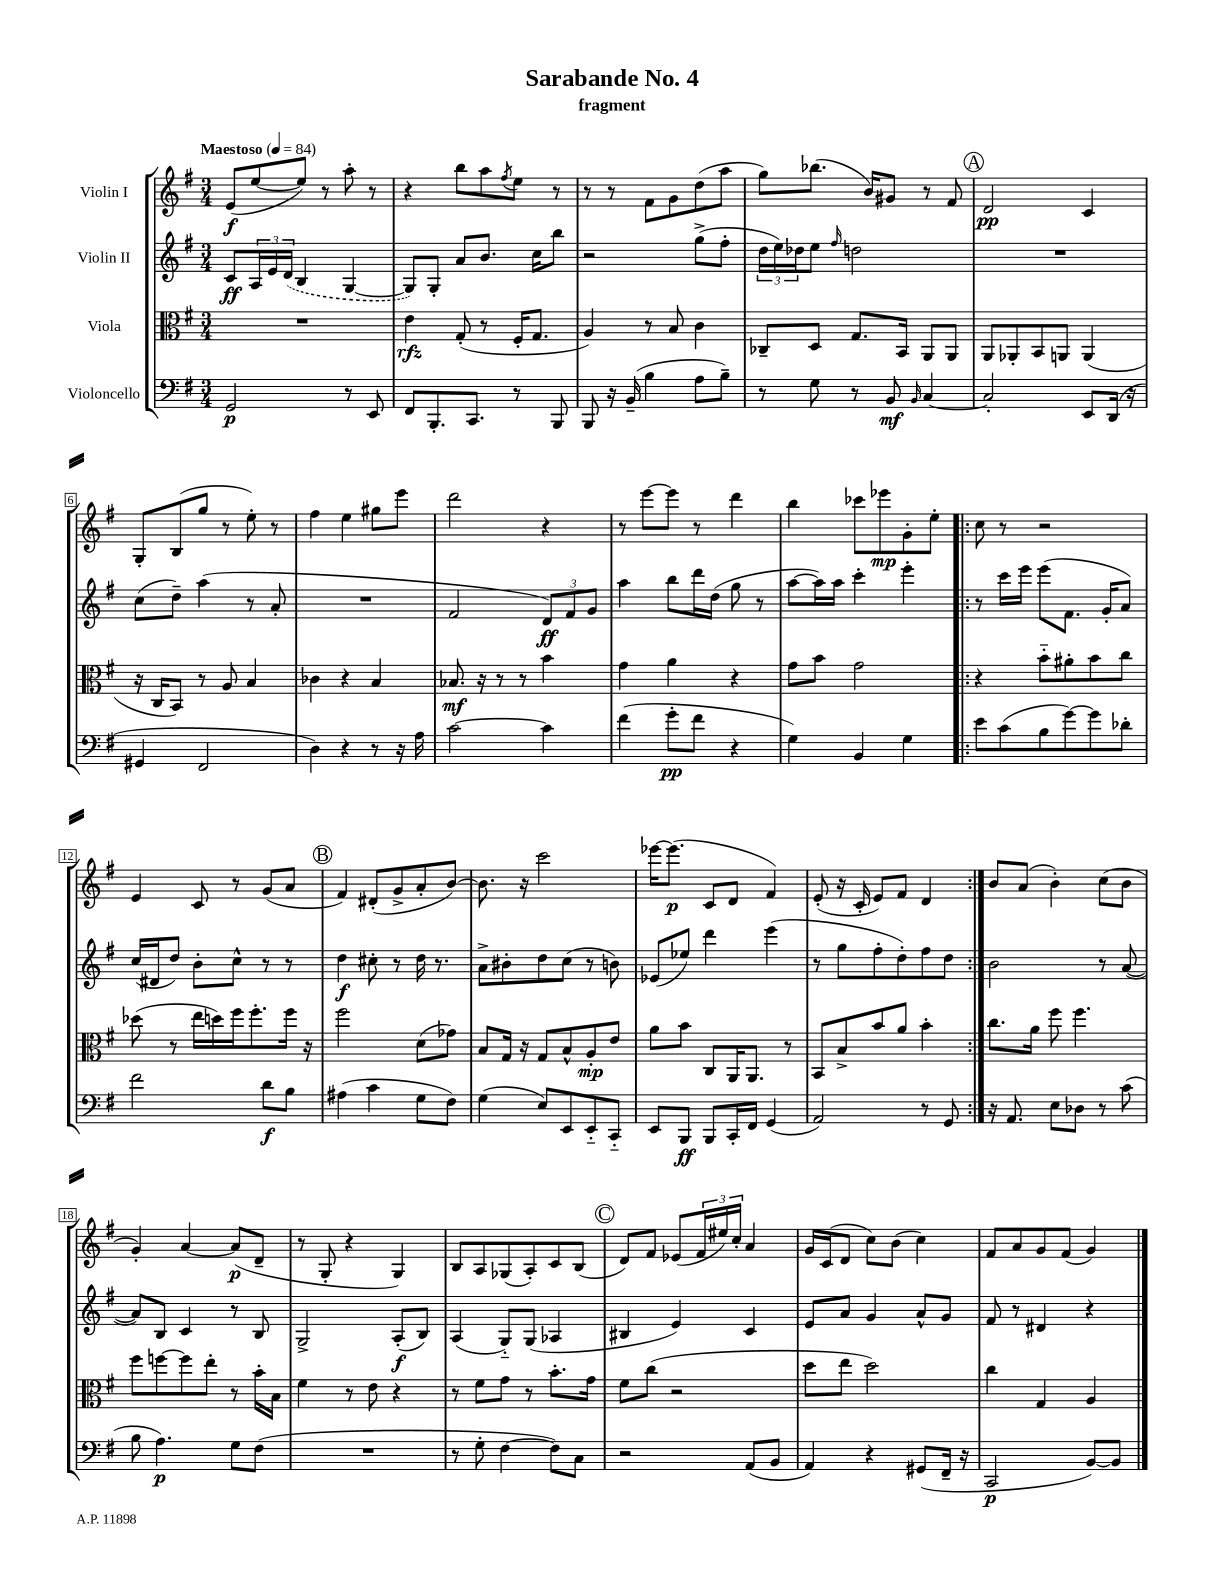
\header { title = "Sarabande No. 4" subtitle = "fragment" }
<<
\new StaffGroup <<
\new Staff = "s0" \with { instrumentName = "Violin I" } {
    \clef treble \key g \major \numericTimeSignature \time 3/4 \tempo "Maestoso" 4 = 84
    e'8\f( e''8~ e''8) r8 a''8-. r8 |
    r4 b''8 a''8 \acciaccatura { fis''8 } e''8 r8 |
    r8 r8 fis'8 g'8 d''8( a''8 |
    g''8) bes''8.( b'16) gis'8 r8 fis'8 |
    \mark \markup { \circle "A" } d'2\pp c'4 |
    g8-. b8( g''8 r8 e''8-.) r8 |
    fis''4 e''4 gis''8 e'''8 |
    d'''2 r4 |
    r8 e'''8~ e'''8 r8 d'''4 |
    b''4 ces'''8 ees'''8\mp g'8-. e''8-. |
    \repeat volta 2 { c''8 r8 r2 |
    e'4 c'8 r8 g'8( a'8 |
    \mark \markup { \circle "B" } fis'4) dis'8-.( g'8-> a'8-. b'8~) |
    b'8. r16 c'''2 |
    ees'''16~ ees'''8.\p( c'8 d'8 fis'4) |
    e'8-.( r16 c'16-. e'8) fis'8 d'4 | }
    b'8 a'8( b'4-.) c''8( b'8 |
    g'4-.) a'4~ a'8\p( d'8-- |
    r8 g8-. r4 g4) |
    b8 a8 ges8( a8-.) c'8 b8( |
    \mark \markup { \circle "C" } d'8) fis'8 ees'8( \tuplet 3/2 { fis'16 eis''16) c''16-. } a'4 |
    g'16 c'16( d'8 c''8) b'8( c''4) |
    fis'8 a'8 g'8 fis'8( g'4) \bar "|." |
}
\new Staff = "s1" \with { instrumentName = "Violin II" } {
    \clef treble \key g \major \numericTimeSignature \time 3/4
    c'8\ff \tuplet 3/2 { a16 e'16 \once \slurDashed d'16( } b4 g4~ |
    g8) g8-. a'8 b'8. c''16 b''8 |
    r2 g''8->( fis''8-. |
    \tuplet 3/2 { d''16 e''16) des''16 } e''8 \grace { fis''16 } d''2 |
    \mark \markup { \circle "A" } R2. |
    c''8( d''8--) a''4( r8 a'8-. |
    R2. |
    fis'2 \tuplet 3/2 { d'8\ff) fis'8 g'8 } |
    a''4 b''8 d'''16 d''16( g''8 r8 |
    a''8~ a''16) a''16 c'''4-. e'''4-. |
    \repeat volta 2 { r8 c'''16 e'''16 e'''8( fis'8. g'16-. a'8) |
    c''16( dis'16 d''8) b'8-. c''8-^ r8 r8 |
    \mark \markup { \circle "B" } d''4\f cis''8-. r8 d''16 r8. |
    a'8-> bis'8-. d''8 c''8( r8 b'8) |
    ees'8( ees''8) d'''4 e'''4( |
    r8 g''8 fis''8-. d''8-.) fis''8 d''8 | }
    b'2 r8 a'8~( |
    a'8) b8 c'4 r8 b8 |
    g2-> a8-.\f( b8) |
    a4( g8-_) g8( aes4 |
    \mark \markup { \circle "C" } bis4 e'4) c'4 |
    e'8 a'8 g'4 a'8-^ g'8 |
    fis'8 r8 dis'4 r4 \bar "|." |
}
\new Staff = "s2" \with { instrumentName = "Viola" } {
    \clef alto \key g \major \numericTimeSignature \time 3/4
    R2. |
    e'4\rfz g8-.( r8 fis16-. g8. |
    a4) r8 b8 c'4 |
    ces8-- d8 g8. b,16 a,8 a,8 |
    \mark \markup { \circle "A" } a,8 aes,8-. b,8 a,8 a,4( |
    r16 c16 b,8) r8 a8 b4 |
    ces'4 r4 b4 |
    bes8.\mf r16 r8 r8 b'4 |
    g'4 a'4 r4 |
    g'8 b'8 g'2 |
    \repeat volta 2 { r4 b'8-_ ais'8-. b'8 c''8 |
    des''8( r8 e''16 d''16) fis''16 fis''8.-. fis''16 r16 |
    \mark \markup { \circle "B" } fis''2 d'8( ges'8) |
    b8 g16 r16 g8 b8-^ a8-.\mp e'8 |
    a'8 b'8 c8 a,16 a,8. r8 |
    b,8 b8-> b'8 a'8 b'4-. | }
    c''8. a'16 fis''8 fis''4. |
    fis''8 f''8~ f''8 e''8-. r8 b'16-. b16 |
    fis'4 r8 e'8 r4 |
    r8 fis'8 g'8 r8 b'8.-. g'16 |
    \mark \markup { \circle "C" } fis'8 c''8( r2 |
    d''8 e''8 d''2) |
    c''4 g4 a4 \bar "|." |
}
\new Staff = "s3" \with { instrumentName = "Violoncello" } {
    \clef bass \key g \major \numericTimeSignature \time 3/4
    g,2\p r8 e,8 |
    fis,8 b,,8.-. c,8. r8 b,,8 |
    b,,8 r16 b,16--( b4 a8 b8--) |
    r8 g8 r8 b,8\mf \grace { b,16 } c4~ |
    \mark \markup { \circle "A" } c2-. e,8 d,16( r16 |
    gis,4 fis,2 |
    d4) r4 r8 r16 a16 |
    c'2~ c'4 |
    fis'4( g'8-.\pp fis'8 r4 |
    g4) b,4 g4 |
    \repeat volta 2 { e'8 c'8( b8 g'8~) g'8 des'8-. |
    fis'2 d'8\f b8 |
    \mark \markup { \circle "B" } ais4( c'4 g8 fis8) |
    g4( e8) e,8 e,8-_ c,8-_ |
    e,8 b,,8\ff b,,8 c,16-. fis,16 g,4( |
    a,2) r8 g,8 | }
    r16 a,8. e8 des8 r8 c'8( |
    b8 a4.\p) g8 fis8( |
    R2. |
    r8 g8-. fis4~ fis8) c8 |
    \mark \markup { \circle "C" } r2 a,8( b,8 |
    a,4) r4 gis,8( fis,16-- r16 |
    c,2\p b,8~) b,8 \bar "|." |
}
>>
>>
\layout { \context { \Score \override BarNumber.stencil = #(make-stencil-boxer 0.1 0.3 ly:text-interface::print) } }
